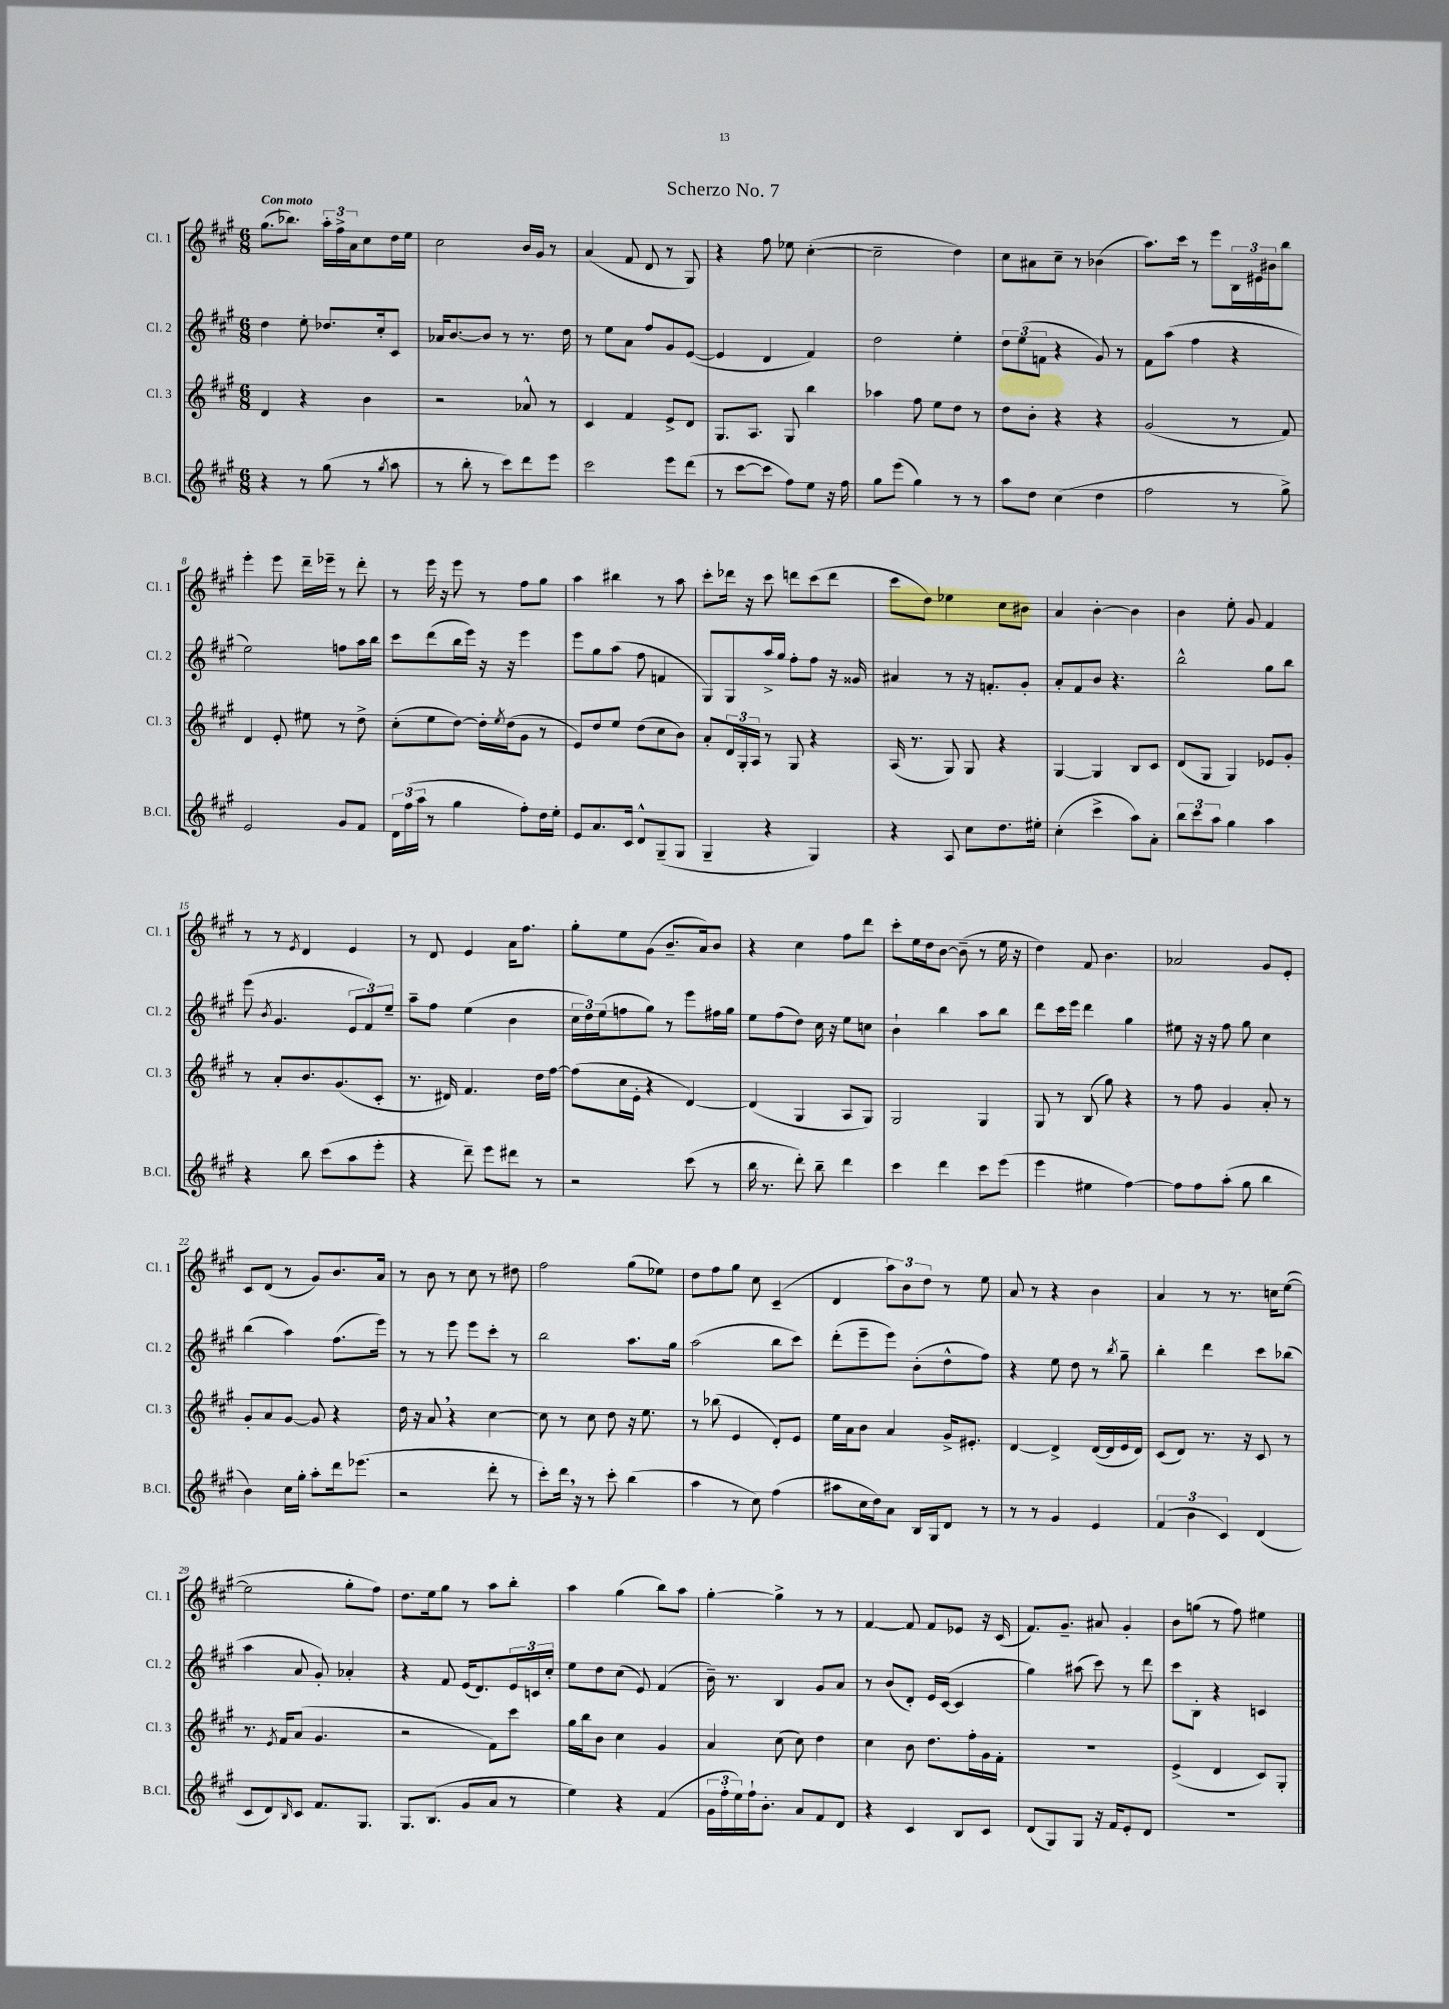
\header { title = "Scherzo No. 7" }
<<
\new StaffGroup <<
\new Staff = "s0" \with { instrumentName = "Cl. 1" shortInstrumentName = "Cl. 1" } {
    \clef treble \key a \major \numericTimeSignature \time 6/8 \tempo "Con moto"
    gis''8.( bes''8.) \tuplet 3/2 { a''16-. fis''16-> a'16 } cis''8 d''16 e''16 |
    cis''2 b'16 gis'16 r8 |
    a'4( fis'8 d'8 r8 gis8) |
    r4 fis''8 ees''8 cis''4~-.( |
    cis''2-- d''4) |
    cis''8 ais'8 cis''8-- r8 bes'4( |
    a''8.) cis'''16 r8 e'''8 \tuplet 3/2 { b16 eis'16 bis'16 } b''8 |
    e'''4-. e'''8 d'''16-- ees'''16-- r8 d'''8-. |
    r8 e'''16 r16 e'''8 r8 fis''8 gis''8 |
    a''4 bis''4 r8 a''8 |
    cis'''8-. des'''16 r16 cis'''8 d'''8 cis'''8( d'''8 |
    cis'''8 d''8) ees''4 cis''8 bis'8 |
    a'4 b'4~-. b'4 |
    b'4 e''8-. gis'8 fis'4 |
    r8 r8 \acciaccatura { e'8 } d'4 e'4 |
    r8 d'8 e'4 a'16 fis''8. |
    gis''8-. e''8 gis'8( b'8.-- a'16) b'8 |
    r4 cis''4 fis''8 d'''8 |
    cis'''8-. e''16 d''16 b'8~ b'8--( r8 e''16 r16 |
    d''4) fis'8 b'4. |
    aes'2 gis'8 e'8-. |
    cis'8 d'8( r8 gis'8) b'8. a'16 |
    r8 b'8 r8 cis''8 r8 dis''8 |
    fis''2 gis''8( ees''8) |
    d''8 fis''8 gis''8 cis''8 cis'4--( |
    d'4 \tuplet 3/2 { a''8) b'8 d''8 } r8 e''8 |
    a'8 r8 r4 b'4 |
    a'4 r8 r8. c''16 e''8~( |
    e''2 gis''8-. fis''8) |
    d''8. e''16 gis''8 r8 a''8 b''8-. |
    a''4 gis''4( b''8) a''8 |
    gis''4~-. gis''4-> r8 r8 |
    fis'4~ fis'8 fis'8 ees'8 r16 cis'16( |
    fis'8.) gis'8.-- ais'8 gis'4-. |
    b'8 g''8( r8 fis''8) eis''4 \bar "|." |
}
\new Staff = "s1" \with { instrumentName = "Cl. 2" shortInstrumentName = "Cl. 2" } {
    \clef treble \key a \major \numericTimeSignature \time 6/8
    d''4 e''8-. des''8. cis''16-. cis'8 |
    aes'16 b'8.~ b'8 r8 r8. d''16 |
    r8 e''8 a'8 fis''8 gis'8 e'8~( |
    e'4 d'4 fis'4) |
    d''2 e''4-. |
    \tuplet 3/2 { d''8 e''8( f'8 } r4 gis'8) r8 |
    fis'8 a''8( fis''4 r4 |
    e''2) f''8 a''16 b''16 |
    cis'''8 d'''8( b''16 e'''16) r16 r16 e'''4 |
    e'''8 gis''8 a''8( fis''8 f'4 |
    gis8) gis8 a''16-> gis''16 fis''8-. fis''8 r16 gisis'16 |
    ais'4 r8 r16 f'8.-. gis'8-. |
    a'8-. fis'8 b'8 r4. |
    b''2-^ gis''8 b''8 |
    e'''8( \acciaccatura { b'8 } gis'4. \tuplet 3/2 { e'8 fis'8) e''8-- } |
    a''8-- fis''8 e''4( b'4 |
    \tuplet 3/2 { cis''16 d''16) e''16( } f''8 gis''8) r8 e'''8 fis''16 gis''16 |
    e''8 fis''8( d''8) cis''16 r16 e''8 c''8 |
    b'4-! b''4 a''8 b''8 |
    d'''8 cis'''16 e'''16 d'''4 gis''4 |
    eis''8 r16 r16 fis''8 gis''8 cis''4 |
    b''4( a''4) fis''8.( e'''16) |
    r8 r8 e'''8 e'''8 cis'''8-. r8 |
    b''2 a''8. gis''16 |
    a''2( b''8 cis'''8) |
    d'''8-.( e'''8-- e'''8) b'8-.( d''8-^ fis''8) |
    r4 e''8 d''8 r8 \acciaccatura { b''8 } gis''8-- |
    b''4-. d'''4 cis'''8 bes''8( |
    a''4 a'8 gis'8-.) aes'4-. |
    r4 fis'8 e'16( d'8.) \tuplet 3/2 { e'16 c'16 cis''16-. } |
    e''8 d''8 cis''8( e'8) fis'4( |
    b'16--) r8. b4 gis'8 a'8 |
    r8 b'8( d'8-.) e'16 cis'16~( cis'4 |
    gis''4) ais''8( cis'''8) r8 d'''8 |
    cis'''8 b8-. r4 c'4 \bar "|." |
}
\new Staff = "s2" \with { instrumentName = "Cl. 3" shortInstrumentName = "Cl. 3" } {
    \clef treble \key a \major \numericTimeSignature \time 6/8
    d'4 r4 b'4 |
    r2 aes'8-^ r8 |
    cis'4 fis'4 e'8-> d'8 |
    gis8. a8. gis8 b''4 |
    aes''4 fis''8 e''8 d''8 r8 |
    d''8 b'8-. r4 r4 |
    gis'2( r8 fis'8) |
    d'4 e'8-. eis''8 r8 d''8-> |
    cis''8-.( e''8 d''8~) d''16-. \acciaccatura { e''8 } d''16( gis'8 r8 |
    e'8) d''8 e''8 d''8( cis''8 b'8) |
    a'8-. \tuplet 3/2 { d'16 gis16-. a16 } r8 gis8 r4 |
    a16( r8. gis8) gis8 r4 |
    gis4~ gis4 b8 cis'8 |
    d'8( gis8 gis4) ees'8 gis'8-. |
    r8 a'8-. b'8. gis'8.( cis'8-. |
    r8. dis'16) fis'4. d''16 fis''16~ |
    fis''8( cis''16 e'16-. r4 d'4~) |
    d'4( gis4 a8 gis8) |
    gis2 gis4 |
    gis8 r8 b8( gis''8) r4 |
    r8 fis''8 gis'4 a'8-. r8 |
    gis'8-. a'8 gis'8~ gis'8 r4 |
    d''16 r16 a'8 \breathe r4 cis''4~ |
    cis''8 r8 cis''8 d''8 r16 e''8. |
    r8 bes''8( e'4 d'8-.) e'8 |
    e''16 a'16 b'8 a'4 gis'16-> eis'8.-. |
    d'4~ d'4-> d'16~( d'16 e'16 d'16) |
    cis'8( d'8) r8. r16 cis'8 r8 |
    r8. \acciaccatura { e'8 } fis'16 a'8( gis'4. |
    r2 fis'8) cis'''8 |
    gis''16 b''16 b'8 cis''4 gis'4 |
    a'4 cis''8( cis''8) d''4 |
    cis''4 b'8 d''8. fis''16-. gis'16 fis'16-. |
    R2. |
    e'4->( d'4 cis'8) gis8-. \bar "|." |
}
\new Staff = "s3" \with { instrumentName = "B.Cl." shortInstrumentName = "B.Cl." } {
    \clef treble \key a \major \numericTimeSignature \time 6/8
    r4 r8 gis''8( r8 \acciaccatura { gis''8 } a''8 |
    r8 b''8-. r8 cis'''8) d'''8 e'''8 |
    cis'''2 e'''8 d'''8( |
    r8 cis'''8~ cis'''8 fis''8) e''8 r16 fis''16 |
    gis''8 e'''8( gis''4) r8 r8 |
    a''8 d''8 cis''4( d''4 |
    fis''2 r8 gis''8->) |
    e'2 gis'8 fis'8 |
    \tuplet 3/2 { d'16 fis''16( a''16 } r8 gis''4 fis''8-.) d''16 e''16-. |
    e'8 a'8. cis'16 d'8-^ gis8--( gis8 |
    gis4-- r4 gis4) |
    r4 a8 cis''8 d''8. eis''16-. |
    cis''4-.( cis'''4-> a''8) a'8-. |
    \tuplet 3/2 { b''8 cis'''8 a''8 } gis''4 a''4 |
    r4 b''8 cis'''8( a''8 e'''8-. |
    r4 d'''8--) e'''8 dis'''8 r8 |
    r2 cis'''8( r8 |
    b''16 r8. d'''8-.) b''8-- d'''4 |
    cis'''4 d'''4 cis'''8 e'''8( |
    e'''4 eis''4 fis''4~) |
    fis''8 fis''8 a''8-.( gis''8 b''4 |
    b'4) cis''16 gis''16-. a''8-. d'''16 ees'''8.( |
    r2 d'''8-. r8 |
    cis'''8-.) d'''16 \breathe r16 r8 cis'''8-. b''4( |
    a''4 r8 cis''8) fis''4( |
    ais''8 cis''16 d''16) a'8 b16 gis16 d'8 r8 |
    r8 r8 gis'4 e'4 |
    \tuplet 3/2 { fis'4( b'4 cis'4) } d'4( |
    cis'8 d'8) \grace { b16 } cis'8 fis'8. gis8. |
    gis8. b8.( gis'8 a'8 r8 |
    e''4) r4 fis'4( |
    \tuplet 3/2 { gis'16 fis''16-. e''16) } fis''16-! b'8.-. a'8 fis'8 d'8 |
    r4 cis'4 b8 cis'8 |
    d'8( gis8) gis8 r16 fis'16 e'8-. d'8 |
    R2. \bar "|." |
}
>>
>>
